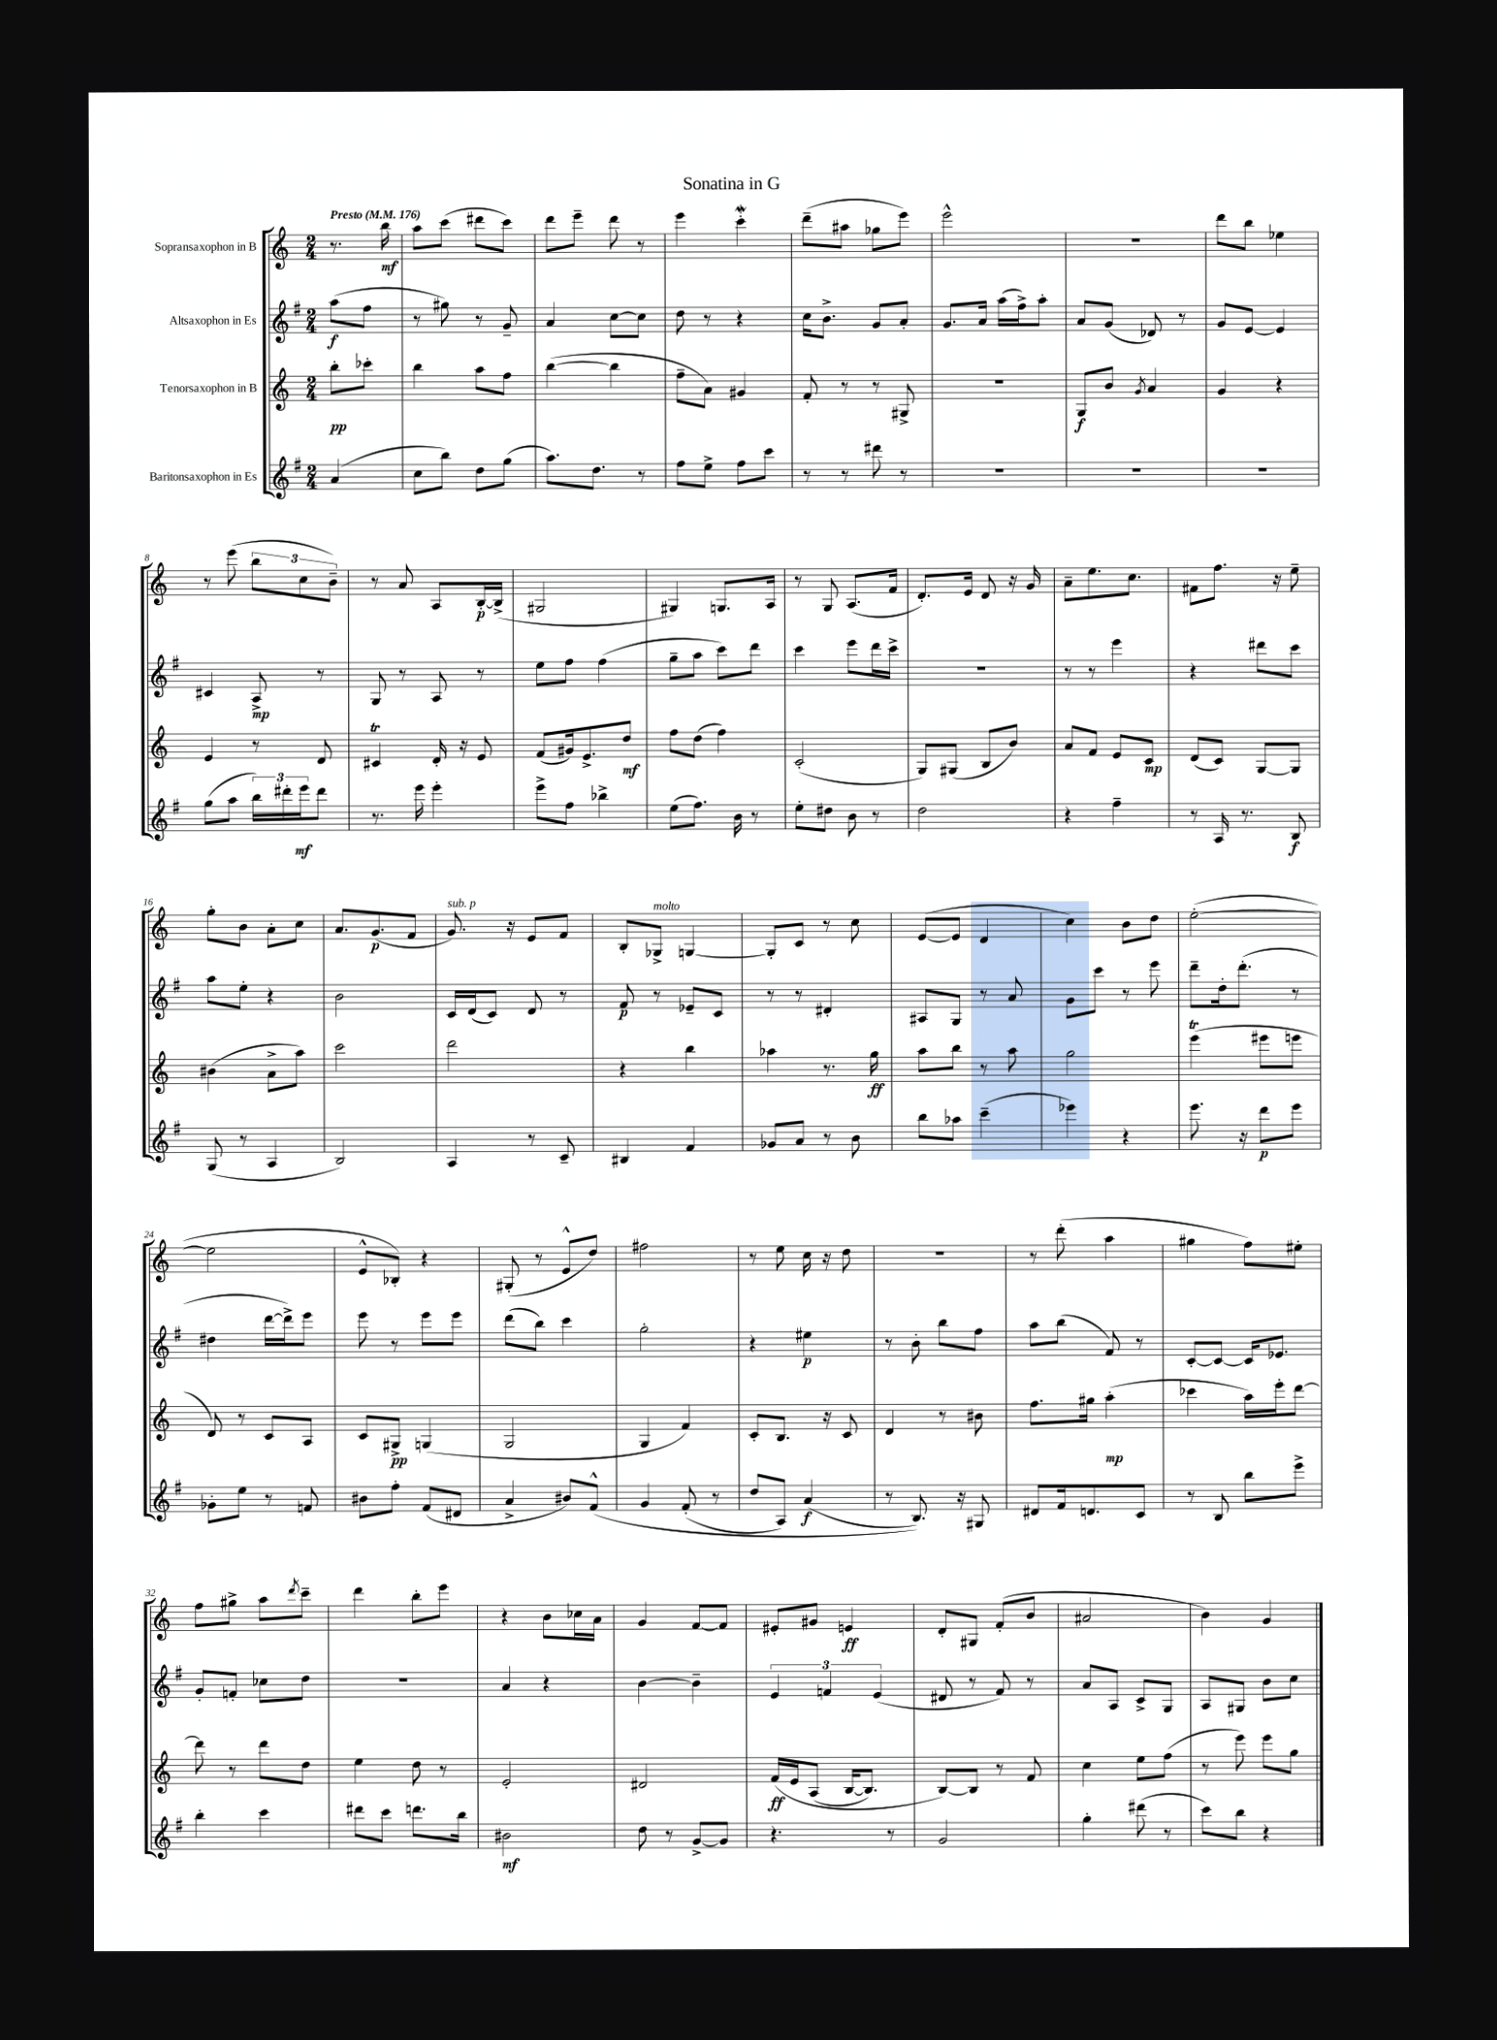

**kern	**kern	**kern	**kern
*staff4	*staff3	*staff2	*staff1
*clefG2	*clefG2	*clefG2	*clefG2
*k[f#]	*k[]	*k[f#]	*k[]
*M2/4	*M2/4	*M2/4	*M2/4
*MM176	*MM176	*MM176	*MM176
(4a	8bb'	(8aa	8.r
.	8ccc-'	8ff#	.
.	.	.	16bb
=	=	=	=
8cc	4bb	8r	8aa
8bb)	.	8gg#)	(8ccc
8dd	8aa	8r	8ddd#
(8gg	8ff	8g~	8ccc)
=	=	=	=
8.aa)	([4bb	4a	8ddd
.	.	.	8eee~
8.dd	.	.	.
.	4bb]	[8cc	8ddd
8r	.	8cc]	8r
=	=	=	=
8ff#	8ff~	8dd	4eee
8ee^	8a)	8r	.
8ff#	4g#	4r	4ccc'
8ccc	.	.	.
=	=	=	=
8r	8f'	16cc	(8ddd~
.	.	8.b^	.
8r	8r	.	8aa#
8ddd#	8r	8g	8gg-
8r	8G#^	8a'	8eee)
=	=	=	=
2r	2r	8.g	2eee^^
.	.	16a	.
.	.	(16aa	.
.	.	16ff#^)	.
.	.	8aa'	.
=	=	=	=
2r	8G	8a	2r
.	8b	(8g	.
.	8qg	.	.
.	4a	8d-)	.
.	.	8r	.
=	=	=	=
2r	4g	8g	8ddd
.	.	[8e	8bb
.	4r	4e]	4ee-
=	=	=	=
(8gg	4e	4c#	8r
8aa	.	.	(8eee
24bb)	8r	8A^	12bb
24ddd#'	.	.	.
24eee	.	.	12cc
8ddd#	8d	8r	.
.	.	.	12b~)
=	=	=	=
8.r	4c#	8G	8r
.	.	8r	8a
16eee	.	.	.
4eee'	16d'	8A	8A
.	16r	.	.
.	8e	8r	[16B'
.	.	.	(16B^]
=	=	=	=
8eee^	(8f	8ee	2G#
8ff#	16g#)	8ff#	.
.	8.e^	.	.
4bb-^	.	(4ff#	.
.	8dd	.	.
=	=	=	=
(8ee	8ff	8gg~	4G#)
8.ff#)	(8dd	8aa	.
.	4ff)	8ccc)	8.G
16b	.	.	.
8r	.	8ddd	.
.	.	.	16A
=	=	=	=
8ee'	(2c'	4ccc	8r
8dd#	.	.	8G
8b	.	8eee	(8.A
8r	.	16ddd	.
.	.	16ccc^	16f
=	=	=	=
2dd	8G)	2r	8.d')
.	(8G#	.	.
.	.	.	16e
.	8B	.	8d
.	8b)	.	16r
.	.	.	16g
=	=	=	=
4r	8a	8r	8a~
.	8f	8r	8.ee
4ff#~	8e	4eee	.
.	.	.	8.cc
.	8c	.	.
=	=	=	=
8r	(8d	4r	8f#
16A	8c)	.	8.ff
8.r	.	.	.
.	[8G	8ddd#	.
.	.	.	16r
8B	8G]	8ccc	8ee~
=	=	=	=
(8G	(4b#	8aa	8gg'
8r	.	8ee'	8b
4A	8a^	4r	8a'
.	8aa)	.	8cc
=	=	=	=
2B)	2ccc	2b	8.a
.	.	.	(8.g
.	.	.	8f
=	=	=	=
4A	2ddd	16c	8.g)
.	.	(16d	.
.	.	8c)	.
.	.	.	16r
8r	.	8d	8e
8c~	.	8r	8f
=	=	=	=
4B#	4r	8f#	8B'
.	.	8r	8G-^
4f#	4bb	8e-~	[4G
.	.	8c	.
=	=	=	=
8g-	4aa-	8r	8G']
8a	.	8r	8c
8r	8.r	4d#'	8r
8b	.	.	8cc
.	16gg	.	.
=	=	=	=
8bb	8aa	8A#	([8e
8aa-	8bb	8G	8e]
(4ccc~	8r	8r	4d
.	8aa	8a	.
=	=	=	=
4eee-)	2gg	8g	4cc)
.	.	8ccc	.
4r	.	8r	8b
.	.	8eee	8dd
=	=	=	=
8.eee	(4eee	8ddd~	([2ee'
.	.	16dd'	.
16r	.	(8.ddd'	.
8ddd	8eee#	.	.
8eee	8eee	8r	.
=	=	=	=
8g-'	8d)	4dd#	2ee]
8ee	8r	.	.
8r	8c	[16ddd	.
.	.	16ddd^])	.
8f	8A	8eee	.
=	=	=	=
8b#	8c	8eee	8e^^
8ff#'	8G#^	8r	8B-')
(8f#	(4G	8eee	4r
8d#	.	8eee	.
=	=	=	=
4a^	2G	(8ddd	(8G#'
.	.	8bb)	8r
8b#)	.	4ccc	8e^^
&(8f#^^	.	.	8dd)
=	=	=	=
4g	4G	2gg'	2ff#
(8f#'	4f)	.	.
8r	.	.	.
=	=	=	=
8dd	8c'	4r	8r
8A)	8.B	.	8ee
(4a	.	4ee#	16cc
.	16r	.	16r
.	8c	.	8dd
=	=	=	=
8r	4d	8r	2r
8.B)&)	.	8b'	.
.	8r	8bb	.
16r	.	.	.
8G#	8b#	8ff#	.
=	=	=	=
8d#	8.ff	8aa	8r
16f#	.	(8bb	(8ddd'
8.d	16gg#	.	.
.	(4aa'	8f#)	4aa
8c	.	8r	.
=	=	=	=
8r	4ccc-	[8c'	4gg#
8B	.	8c_	.
8bb	16aa)	16c]	8ff)
.	16eee'	8.e-	.
8eee^	[8ddd	.	8ee#'
=	=	=	=
4bb'	8ddd]	8g'	8ff
.	8r	8f'	8gg#^
4ccc	8ddd	8cc-	8aa
.	.	.	8qddd
.	8dd	8dd	8ccc~
=	=	=	=
8ddd#	4ee	2r	4ddd
8ccc	.	.	.
8.ddd	8dd	.	8bb'
.	8r	.	8eee
16bb	.	.	.
=	=	=	=
2b#	2e'	4a	4r
.	.	4r	8b
.	.	.	16cc-
.	.	.	16a
=	=	=	=
8dd	2d#	[4b	4g
8r	.	.	.
[8g^	.	4b~]	[8f
8g]	.	.	8f]
=	=	=	=
4.r	&(16f	6e	8e#'
.	16e	.	.
.	(8A	.	8g#
.	.	6f	.
.	[16B	.	4e
.	8.B])	.	.
.	.	(6e	.
8r	.	.	.
=	=	=	=
2g	[8B&)	8d#	8d'
.	8B]	8r	8G#
.	8r	8f#)	(8f'
.	8f	8r	8b
=	=	=	=
4gg'	4cc	8a	2a#
.	.	8A	.
(8ddd#	8ee	8c^	.
8r	(8ff	8G	.
=	=	=	=
8ccc)	8r	8A	4b)
8bb	8eee)	8G#	.
4r	8eee	8b	4g
.	8gg	8cc	.
==	==	==	==
*-	*-	*-	*-
